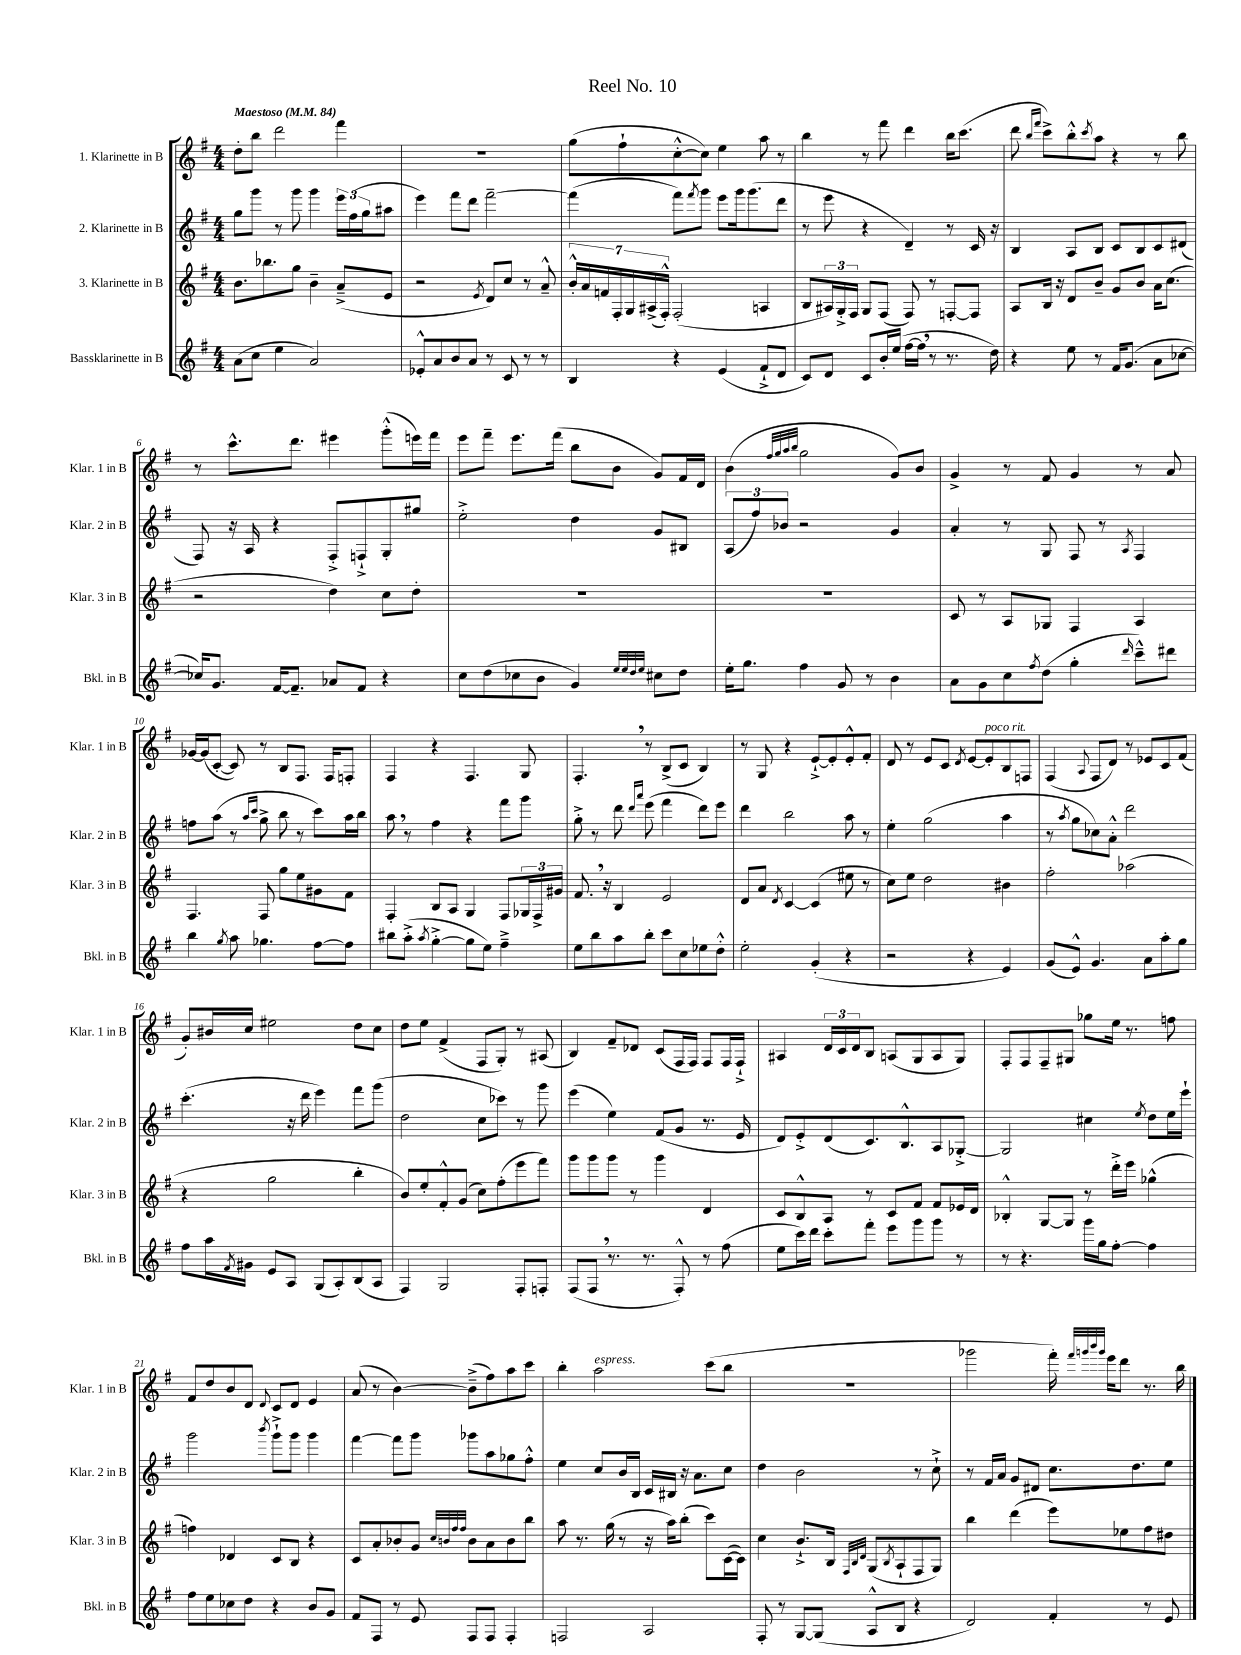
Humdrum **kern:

**kern	**kern	**kern	**kern
*staff4	*staff3	*staff2	*staff1
*clefG2	*clefG2	*clefG2	*clefG2
*k[f#]	*k[f#]	*k[f#]	*k[f#]
*M4/4	*M4/4	*M4/4	*M4/4
*MM84	*MM84	*MM84	*MM84
(8a\L	8.b\L	8gg\L	8dd'\L
8cc\J	.	8ggg\J	8bb\J
.	8.bb-\	.	.
4ee\	.	8r	2ddd\
.	8gg\J	8ggg\	.
2a/)	4b~\	4ggg\	.
.	(8a~^/L	24eee\LL	4fff#\
.	.	(24ff#\	.
.	.	24gg\J	.
.	8e/J	8aa#\J	.
=	=	=	=
8e-'^^/L	2r	4eee\)	1r
8a/	.	.	.
8b/	.	8fff#\L	.
8a/J	.	8ddd\J	.
.	8qe/	.	.
8r	8d/L)	[2fff#~\	.
8c/	8cc/J	.	.
8r	8r	.	.
8r	8a~^^/	.	.
=	=	=	=
4B/	28b'^^/LL	(4fff#\]	(8gg\L
.	28a/	.	.
.	28f/	.	.
.	28F#'/	.	.
.	.	.	8ff#`\
.	28G/	.	.
.	(28A#^/	.	.
.	28F#'^^/JJ)	.	.
4r	(2F#'/	8fff#\L)	[8cc'^^\
.	.	8qfff#/	.
.	.	8ggg\J	8cc\]J)
(4e/	.	8eee\L	4ee\
.	.	16ggg\k	.
.	.	(8.ggg\	.
8f#`^/L	4A/	.	8aa\
8d/J	.	8ddd\J	8r
=	=	=	=
8c/L)	8B/L	8r	4bb\
8d/J	24A#/L)	8eee\	.
.	24G'^/	.	.
.	24F#/JJ	.	.
8c/L	8G/L	4r	8r
16b'/L	(8F#/J	.	8fff#\
(16ee/JJ	.	.	.
[16ff#\LL	8F#/)	4d~/)	4ddd\
16ff#\]JJ	.	.	.
8r	8r	.	.
8.r	[8F'/L	8r	16bb\LK
.	.	.	(8.ccc\J
.	8F/]J	16c/	.
16dd\)	.	16r	.
=	=	=	=
4r	8A/L	4B/	8ddd\
.	.	.	16qqbb/LL
.	.	.	16qqfff#/JJ
.	16B/Jk	.	8ccc^\L)
.	16r	.	.
8ee\	8d/L	8A/L	8bb'^^\
.	.	.	8qccc/
8r	8b~/J	8B/J	8aa\J
16f#/LK	8g/L	8c/L	4r
(8.g/J	.	.	.
.	8b/J	8B/	.
8a\L	16a\LK	8c/	8r
.	(8.cc\J	.	.
[8cc-\J	.	(8d#/J	8bb\
=	=	=	=
16cc-/]LK)	2r	8F#/)	8r
8.g/J	.	.	.
.	.	16r	8.ccc^^\L
.	.	16A/	.
[16f#/LK	.	4r	.
8.f#~/]J	.	.	8.ddd\J
8a-/L	4dd\)	8F#'^/L	4eee#\
8f#/J	.	8F`^/	.
4r	8cc\L	8G'/	(8ggg'^^\L
.	8dd'\J	8gg#/J	16eee\L)
.	.	.	16fff#\JJ
=	=	=	=
8cc\L	1r	2ee'^\	8eee\L
(8dd\	.	.	8fff#~\J
8cc-\	.	.	8.eee\L
8b\J	.	.	.
.	.	.	(16fff#\Jk
4g/)	.	4dd\	8bb\L
.	.	.	8b\J
32qqee/LLL	.	.	.
32qqee/	.	.	.
32qqdd/	.	.	.
32qqee/JJJ	.	.	.
8cc#\L	.	8g/L	8g/L)
8dd\J	.	8B#/J	16f#/L
.	.	.	16d/JJ
=	=	=	=
16ee'\LK	1r	(12A/L	(4b\
8.gg\J	.	.	.
.	.	12ff#/)	.
.	.	12b-/J	.
.	.	.	32qqff#/LLL
.	.	.	32qqgg/
.	.	.	32qqaa/
.	.	.	32qqbb/JJJ
4ff#\	.	2r	2gg\
8g/	.	.	.
8r	.	.	.
4b\	.	4g/	8g/L)
.	.	.	8b/J
=	=	=	=
8a\L	8c/	4a'/	4g^/
8g\	8r	.	.
8cc\	8A/L	8r	8r
8qff#/	.	.	.
(8dd\J	8G-/J	8G/	8f#/
4gg'\	4F#/	8F#/	4g/
.	.	8r	.
16qqddd/	.	8qA/	.
8ccc~^^\L)	4A/	4F#/	8r
8ddd#\J	.	.	8a/
=	=	=	=
4bb\	4.F#/	8ff\L	[16g-/LL
.	.	.	(16g-/]J
.	.	(8aa\J	[8c'/J
8qgg/	.	.	.
8aa\	.	8r	8c/])
.	.	16qqaa/LL	.
.	.	16qqccc/JJ	.
4.gg-\	8F#/	8gg^\	8r
.	8gg\L	8bb\	8B/L
.	8ee\	8r	8.F#/J
[8ff#\L	8g#\	8ccc\L)	.
.	.	.	16F#/LK
8ff#\]J	8f#\J	16aa\L	8F'/J
.	.	16bb\JJ	.
=	=	=	=
8bb#\L	4F#'/	8aa\	4F#/
(8aa'^\J	.	8r	.
8qaa/	.	.	.
[4gg'^\	8B/L	4ff#\	4r
.	8A/J	.	.
8gg\]L	4G/	4r	4.F#/
8ee\J)	.	.	.
4ff#~^\	8F#/L	8fff#\L	.
.	24G-/L	8ggg\J	8G/
.	24F#^/	.	.
.	24g#/JJ	.	.
=	=	=	=
8ee\L	8.f#/	8gg'^\	4.F#'/
8bb\	.	8r	.
.	16r	.	.
8aa\	4B/	8ddd\	.
.	.	16qqddd/LL	.
.	.	16qqaaa/JJ	.
8bb'\J	.	(8eee\	8r
8ccc\L	2e/	4fff#\	(8B^/L
8cc\	.	.	8c/J
8ee-\	.	8ddd\L)	4B/)
8dd'^^\J	.	8eee\J	.
=	=	=	=
2ee'\	8d/L	4ddd\	8r
.	8a/J	.	8G/
.	8qd/	.	.
.	[4c/	2bb\	4r
(4g'/	(4c/]	.	[8e`^/L
.	.	.	8e'/]
4r	8ee#\	8aa\	8e'^^/
.	8r	8r	8f#'/J
=	=	=	=
2r	8cc\L)	4ee'\	8d/
.	8ee\J	.	8r
.	2dd\	(2gg\	8e/L
.	.	.	8c/J
.	.	.	8qd/
4r	.	.	[8e/L
.	.	.	8e'/]
4e/)	4b#\	4aa\	8B/
.	.	.	8F/J
=	=	=	=
(8g/L	2ff#'\	8r	(4F#/
.	.	8qaa/	.
8e^^/J)	.	8gg\L	.
.	.	.	8qqA/
4.g/	.	8cc-\)	8F#/L
.	.	8a'^^\J	8d/J)
.	(2aa-\	2ddd\	8r
8a\L	.	.	8e-/L
8aa'\	.	.	8c/
8gg\J	.	.	(8f#/J
=	=	=	=
8ff#\L	4r	(4.ccc'\	8g'/L)
16aa\L	.	.	16b#/L
8qf#/	.	.	.
16g#\JJ	.	.	16cc/JJ
8e/L	2gg\	.	2ee#\
8A/J	.	16r	.
.	.	16ddd\	.
(8G/L	.	4eee\)	.
8A'/)	.	.	.
(8B/	4bb'\	8fff#\L	8dd\L
8A/J	.	(8ggg\J	8cc\J
=	=	=	=
4F#/)	8b/L)	2dd\	8dd\L
.	8ee'/	.	8ee\J
2G/	8f#'^^/	.	(4f#^/
.	(8g/J	.	.
.	8cc\L)	8cc\L	8F#/L
.	(8ff#'\	8ccc-\J)	8G'/J)
8F#'/L	8eee\	8r	8r
8F'/J	8fff#\J)	8ggg\	(8A#/
=	=	=	=
(8F#/L	8ggg\L	(4eee\	4B/)
8F#/J	8ggg\	.	.
8.r	8ggg\J	4ee\)	8f#~/L
.	8r	.	8d-/J
8.r	.	.	.
.	4ggg\	(8f#/L	(8c/L
8F#'^^/)	.	8g/J	16F#/L
.	.	.	16F#/JJ)
8r	4d/	8.r	8F#/L
(8ff#\	.	.	16F#/L
.	.	16e/	16F#`^/JJ
=	=	=	=
8ee\L	8c/L	8d/L)	4A#/
16ccc\L)	8B^^/	8e'^/	.
16ddd\JJ	.	.	.
8ccc'\L	8A/J	(8d/	24d/LL
.	.	.	24c/
.	.	.	24d/J
8fff#'\J	8r	8.c/)	8B/J
8eee\L	8c/L	.	(8A/L
.	.	8.B^^/	.
8ggg\	8f#/J	.	8G/
8ggg\J	8f#/L	8A/	8A/
8r	16e-/L	[8G-'^/J	8G/J)
.	16d/JJ	.	.
=	=	=	=
8r	4B-'^^/	2G-/]	8F#'/L
4.r	.	.	8F#/
.	[8G/L	.	8F#~/
.	8G/]J	.	8G#/J
16ggg\LL	8r	4cc#\	8gg-\L
16gg\J	.	.	.
[8ff#'\J	16ddd'^\LL	.	16ee\Jk
.	16eee\JJ	.	8.r
.	.	8qee/	.
4ff#\]	(4gg-^^\	8dd\L	.
.	.	16ee\L	8ff\
.	.	16eee`\JJ	.
=	=	=	=
8ff#\L	4ff\)	2ggg\	8f#/L
8ee\	.	.	8dd/
8cc-\	4d-/	.	8b/
8dd\J	.	.	8d/J
.	.	8qbbb/	8qqd/
4r	8c/L	8ggg`^\L	8c/L
.	8B/J	8ggg\J	8d/J
8b/L	4r	4ggg\	4e/
8g/J	.	.	.
=	=	=	=
8f#/L	8c/L	[4fff#\	(8a/
8F#/J	8a'/	.	8r
8r	8b-'/	8fff#\]L	[4b\)
8e/	8g/J	8ggg\J	.
.	32qqcc/LLL	.	.
.	32qqb/	.	.
.	32qqff#/	.	.
.	32qqff#/JJJ	.	.
8F#/L	8b\L	8ggg-\L	(8b~^\]L
8F#/J	8a\	8aa\	8ff#\)
4F#'/	8b\	8gg-\	8aa\
.	8bb\J	8ff#'^^\J	8ccc\J
=	=	=	=
2F/	8aa\	4ee\	4bb'\
.	8.r	.	.
.	.	8cc/L	2aa\
.	(16gg\	.	.
.	8r	16b/L	.
.	.	16B/JJ	.
2A/	16r	16c/LL	.
.	16aa\LK)	16B#/JJ	.
.	(8bb'\J	16r	.
.	.	8.a\L	.
.	8ccc\L)	.	(8ccc\L
.	([16c\L	8cc\J	8bb\J
.	16c\]JJ)	.	.
=	=	=	=
8F#'/	4cc\	4dd\	1r
8r	.	.	.
[8G/L	8.b`^/L	2b\	.
(8G/]J	.	.	.
.	16B/Jk	.	.
.	32qqF#/LLL	.	.
.	32qqB/	.	.
.	32qqd/JJJ	.	.
8A^^/L	(8G/L	.	.
.	8qB/	.	.
8B/J	8A`/	.	.
4r	8F#/	8r	.
.	8G/J)	8cc`^\	.
=	=	=	=
2d/)	4bb\	8r	2ggg-\
.	.	16f#/LL	.
.	.	16a/JJ	.
.	(4ddd\	8g/L	.
.	.	8d#/J	.
4f#'/	8eee\L)	8.cc\L	16fff#'\)
.	.	.	32qqfff#/LLL
.	.	.	32qqggg/
.	.	.	32qqbbb/
.	.	.	32qqggg/JJJ
.	.	.	16eee\LK
.	8ee-\	.	8ddd\J
.	.	8.dd\	.
8r	8ff#\	.	8.r
8e/	8dd#\J	8ee\J	.
.	.	.	16bb\
==	==	==	==
*-	*-	*-	*-
